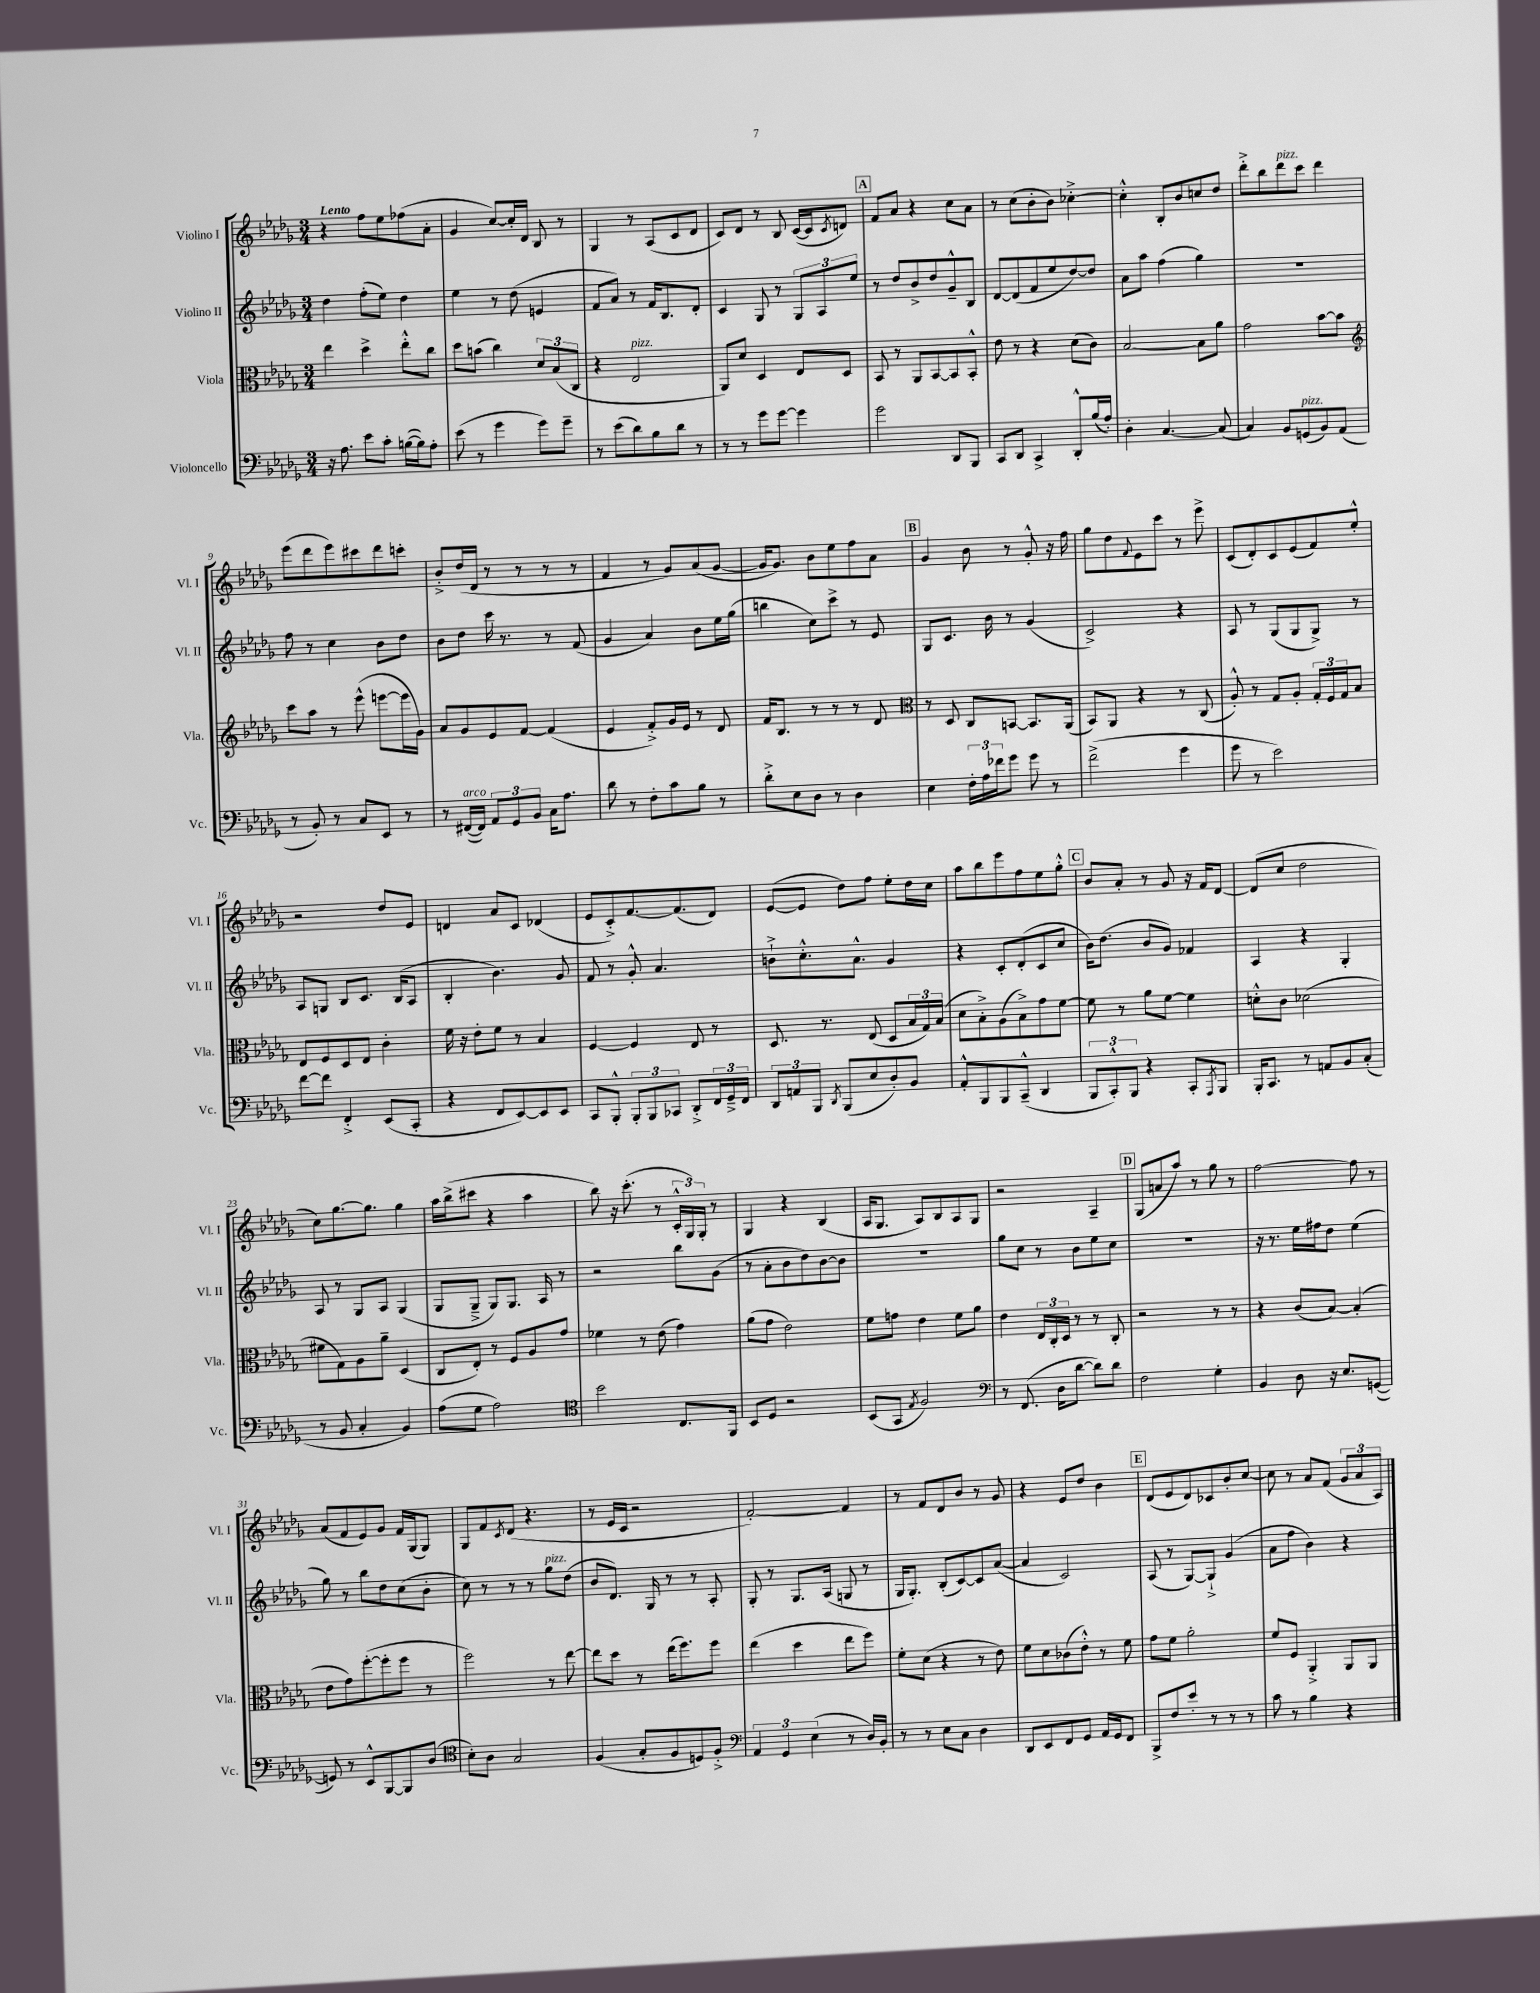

**kern	**kern	**kern	**kern
*staff4	*staff3	*staff2	*staff1
*clefF4	*clefC3	*clefG2	*clefG2
*k[b-e-a-d-g-]	*k[b-e-a-d-g-]	*k[b-e-a-d-g-]	*k[b-e-a-d-g-]
*M3/4	*M3/4	*M3/4	*M3/4
16r	4ee-	4dd-	4r
8.A-	.	.	.
8e-	4dd-^	(8ff'	8ff
8c'	.	8ee-)	8ee-
([16B	8ee-'^^	4dd-	(8ff-
16B])	.	.	.
8A-'	8cc	.	8a-'
=	=	=	=
(8e-	8dd-	4ee-	4g-
8r	(8b	.	.
4g-	4cc)	8r	[8cc)
.	.	(8dd-	16cc']
.	.	.	16d-
8g-)	12d-	4e	8B-
.	(12B-	.	.
8g-~	.	.	8r
.	12C	.	.
=	=	=	=
8r	4r	8f	4G-
(8e-	.	8a-)	.
8d-)	2E-	8r	8r
8B-	.	16f	(8A-
.	.	8.B-	.
8d-	.	.	8c
8r	.	8d-'	8d-
=	=	=	=
8r	8AA-)	4c	8c)
8r	8d-	.	8d-
8g-	4D-	8G-	8r
[8g-	.	8r	8B-
4g-]	8E-	12G-	([16c
.	.	.	16c]
.	.	12A-	.
.	.	.	8qc
.	8D-	.	8d)
.	.	12ee-	.
=	=	=	=
2g-	8BB-	8r	8f
.	8r	8dd-	8a-
.	8AA-	8b-^	4r
.	[8BB-	8dd-	.
8DD-	8BB-]	8g-~^^	8cc
8BBB-	8BB-'^^	8B-	8a-
=	=	=	=
8CC	8e-	[8d-	8r
8DD-	8r	(8d-]	(8cc
4CC^	4r	8f	8b-'
.	.	8ee-	8b-)
8DD-'^^	(8d-	[8dd-)	[4cc-'^
(16B-	8c)	8dd-]	.
16A-')	.	.	.
=	=	=	=
4D-'	[2B-	8a-	4cc-'^^]
.	.	8aa-	.
[4.C	.	(4ff	8B-'
.	.	.	8b-
.	8B-]	4gg-)	8cc
(8C]	8a-	.	8dd-
=	=	=	=
4C)	2g-	2.r	8ddd-'^
.	.	.	8bb-
8BB-	.	.	8ddd-
(8GG	.	.	8ccc
8BB-)	[8b-	.	4ddd-
(8AA-	8b-]	.	.
=	=	=	=
*	*clefG2	*	*
8r	8ccc	8ff	(8eee-
8BB-')	8aa-	8r	8ddd-
8r	8r	4cc	8eee-)
8C	(8eee-^^	.	8ccc#
8EE-	[8eee	8b-	8ddd-
8r	16eee]	8dd-	8ccc'
.	16g-)	.	.
=	=	=	=
8r	8a-	8b-	8b-'^
([16FF#	8g-	8dd-	(16dd-
16FF#])	.	.	16d-
12AA-	8e-	16ccc	8r
.	.	8.r	.
12GG-	.	.	.
.	[8f	.	8r
12BB-	.	.	.
16C	(4f]	8r	8r
8.A-	.	.	.
.	.	(8f	8r
=	=	=	=
8d-	4e-	4g-	4f
8r	.	.	.
8F'	8f'^)	4a-)	8r
8c	16g-	.	8g-)
.	16e-	.	.
8B-	8r	8b-	(8a-
8r	8d-	16ee-	[8g-
.	.	(16gg-	.
=	=	=	=
8d-'^	16f	4bb	16g-]
.	8.B-	.	8.g-)
8E-	.	.	.
8D-	8r	8cc)	8b-
8r	8r	8ccc^	8ee-
4D-	8r	8r	8ff
.	8d-	8e-	8a-
=	=	=	=
*	*clefC3	*	*
4E-	8r	8G-	4g-
.	8D-	8.c	.
24F'	8C	.	8b-
24A-	.	.	.
.	.	16b-	.
24f-	.	.	.
8g-	[8BB	8r	8r
8g-	8.BB]	(4g-	8g-'^^
8r	.	.	16r
.	(16AA-	.	16ff
=	=	=	=
(2f^	8BB-)	2c^)	8gg-
.	8AA-	.	8dd-
.	.	.	8qqf
.	4r	.	8e-
.	.	.	8ccc
4g-	8r	4r	8r
.	(8C	.	8eee-^
=	=	=	=
8g-	8A-'^^)	8A-	(8c
8r	8r	8r	8d-')
2e-)	8G-	(8G-	8c
.	8A-'	8G-	(8e-
.	24G-'	8G-^)	8f)
.	24F	.	.
.	24G-	.	.
.	8B-	8r	8ee-'^^
=	=	=	=
[8f	8E-	8A-	2r
8f]	8F	8G	.
4FF'^	8D-	8B-	.
.	8E-	8.c	.
(8EE-	4c'	.	8dd-
.	.	(16B-	.
8CC'	.	8A-	8e-
=	=	=	=
4r	16f	4B-'	4d
.	16r	.	.
.	8e-'	.	.
8FF	8f	4.b-)	8a-
[8EE-)	8r	.	8c
8EE-]	4B-	.	(4d-
8EE-	.	8g-	.
=	=	=	=
8CC	[4F	8f	8e-
8BBB-'^^	.	8r	8c'^)
12BBB-'	4F]	8g-'^^	[8.f
12BBB-	.	.	.
.	.	4.a-	.
12CC-	.	.	.
.	.	.	(8.f]
8DD-'^	8E-	.	.
24FF	8r	.	8d-)
24GG-~^	.	.	.
24FF	.	.	.
=	=	=	=
12DD-	8.D-	8b`^	([8e-
12AA	.	.	.
.	.	8.cc'^^	8e-]
12BBB-	.	.	.
.	8.r	.	.
8qDD-	.	.	.
(8BBB-	.	.	8dd-)
.	.	8.a-^^	.
8E-	(8E-	.	8ff
8D-')	8D-	4g-	8ee-'
8BB-	24B-	.	16dd-
.	24G-)	.	.
.	.	.	16cc
.	(24B-	.	.
=	=	=	=
8AA-'^^	8d-	4r	8aa-
8BBB-	8B-'^)	.	8bb-
8BBB-	(8A-	8c'	8eee-
(8CC~^^	8B-^)	(8d-'	8ff
4DD-	8g-	8c	8ee-
.	[8f	8cc	8gg-'^^
=	=	=	=
12BBB-	8f]	16b-)	8b-
.	.	(8.dd-	.
12CC'^^)	.	.	.
.	8r	.	8a-'
12BBB-	.	.	.
4r	8a-	8b-	8r
.	[8f	8g-)	8g-
8CC'	4f]	4f-	16r
.	.	.	16f
8qAAA-	.	.	.
8BBB-	.	.	[8d-
=	=	=	=
16BBB-'	8d'^^	4A-	(8d-]
8.CC	.	.	.
.	8c	.	8cc
8r	(2d-	4r	2dd-
8AA	.	.	.
8BB-	.	4G-'	.
(8C'	.	.	.
=	=	=	=
8r	8f#	8A-	8cc)
8BB-	8G-)	8r	[8.gg-
4C'	8A-	8G-	.
.	.	.	8.gg-]
.	8a-~	8A-	.
4BB-)	(4D-	(4G-	4gg-
=	=	=	=
(8A-	8C	8G-	16aa-
.	.	.	(16bb-^
8G-	8E-')	8G-~^	8ccc#
2A-)	8r	8G-)	4r
.	8F	8.G-	.
.	8A-	.	4aa-
.	.	16A-	.
.	8g-	8r	.
=	=	=	=
*clefC4	*	*	*
2b-	4f-	2r	8bb-)
.	.	.	16r
.	.	.	(8.ccc'
.	8r	.	.
.	(8e-	.	8r
8.C	4g-)	8bb-	24c'^^
.	.	.	24G-)
.	.	.	24G-'
.	.	(8g-	8r
16FF	.	.	.
=	=	=	=
8BB-	(8a-	8r	4G-
8D-	8g-	8a-'	.
2r	2e-)	8b-	4r
.	.	8dd-)	.
.	.	[8b-	(4B-
.	.	8b-]	.
=	=	=	=
(8BB-	8f	2.r	16A-
.	.	.	8.G-
8GG-	8g	.	.
8qE-	.	.	.
2F)	4e-	.	8A-)
.	.	.	8B-
.	8f	.	8A-
.	8a-	.	8G-
=	=	=	=
*clefF4	*	*	*
8r	4e-	8gg-	2r
(8.FF	.	8cc	.
.	24E-	8r	.
.	24C'	.	.
16D-	.	.	.
.	24D-	.	.
[8d-	8r	8b-	.
8d-])	8r	8ee-	4A-~
8d-	8C'	8cc	.
=	=	=	=
2F	2r	2.r	(8G-
.	.	.	8a
.	.	.	8aa-)
.	.	.	8r
4G-'	8r	.	8gg-
.	8r	.	8r
=	=	=	=
4BB-	4r	16r	[2ff
.	.	8.r	.
8D-	(8c	16ee-	.
.	.	16ff#	.
16r	[8B-)	8dd-	.
8.E-	.	.	.
.	(4B-']	(4ee-	8ff]
([8GG	.	.	8r
=	=	=	=
8GG])	8e-	8gg-)	(8a-
8r	8g-)	8r	8f
8EE-^^	([8ff'	8bb-	8e-)
[8BBB-	8ff']	8dd-	8g-
8BBB-]	8ff	(8cc	16f
.	.	.	(16G-
(8D-	8r	8b-'	8G-)
=	=	=	=
*clefC4	*	*	*
8B-')	2ff)	8cc)	8G-
8A-	.	8r	8f
.	.	.	8qc
2G-	.	8r	(8d-
.	.	8r	4.r
.	8r	8gg-	.
.	[8ee-	(8dd-	.
=	=	=	=
(4F	8ee-]	8b-	8r
.	8dd-	8.d-)	16e-
.	.	.	16c
8G-'	8r	.	2r
.	.	16G-	.
8F	(16ee-	8r	.
.	8.ff)	.	.
8D)	.	8r	.
8F'^	8ff	8A-'	.
=	=	=	=
*clefF4	*	*	*
6AA-	(4ee-	8G-'	[2f')
.	.	8r	.
6GG-	.	.	.
.	4dd-	8.G-	.
(6E-	.	.	.
.	.	(16A-	.
8r	8ee-	8G	4f]
16D-)	8ff)	8r	.
16BB-'	.	.	.
=	=	=	=
8r	8f'	16G-	8r
.	.	8.G-')	.
8r	(8d-	.	8f
8E-	4r	(8B-'	8d-
8C	.	[8c)	8b-
4D-	8r	8c]	8r
.	8e-)	([8a-	8g-
=	=	=	=
8DD-	8f	4a-]	4r
8EE-	8d-	.	.
8FF	(8c-	2c)	8e-
8GG-	8e-'^^)	.	8dd-
16AA-	8r	.	4b-
16GG-	.	.	.
8FF	8f	.	.
=	=	=	=
8BBB-^	8g-	(8A-	(8d-
8F	8f	8r	8e-
8e-'	2a-'	[8G-)	8d-)
8r	.	8G-`^]	8c-
8r	.	(4g-	8b-'
8r	.	.	[8cc
=	=	=	=
8c	8f	8a-	8cc]
8r	8F	8ff	8r
4B-	4AA-'^	4b-)	8a-
.	.	.	(8f
4r	8AA-	4r	12g-
.	.	.	12a-
.	8AA-	.	.
.	.	.	12A-)
==	==	==	==
*-	*-	*-	*-
